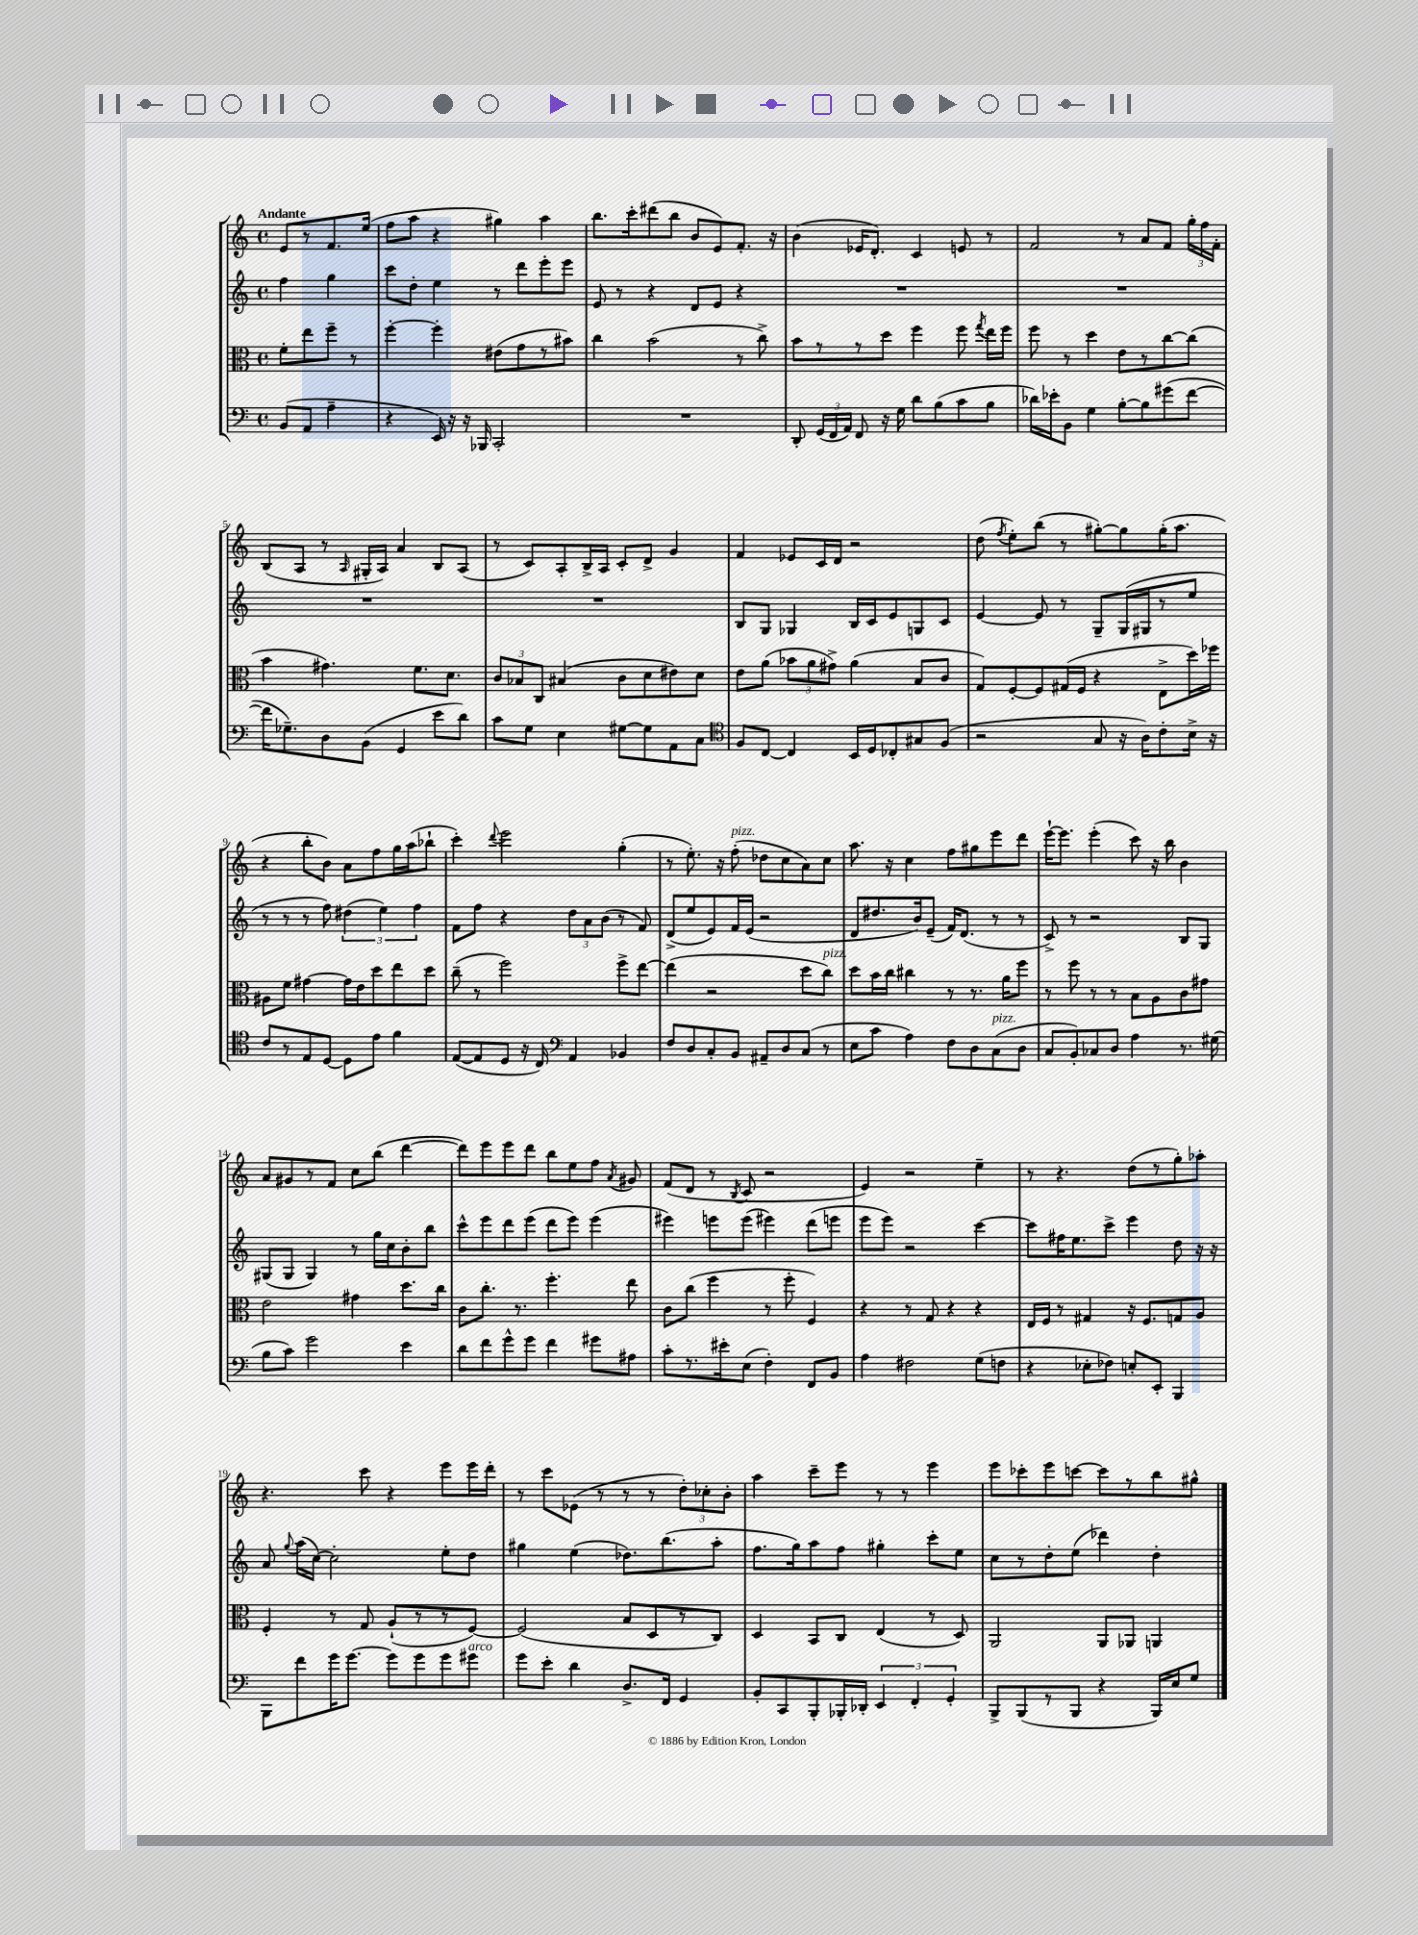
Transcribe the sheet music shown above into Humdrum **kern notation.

**kern	**kern	**kern	**kern
*staff4	*staff3	*staff2	*staff1
*clefF4	*clefC3	*clefG2	*clefG2
*k[]	*k[]	*k[]	*k[]
*M4/4	*M4/4	*M4/4	*M4/4
*met(c)	*met(c)	*met(c)	*met(c)
(8BB/L	8f'\L	4ff\	8e/L
8AA/J	8ee\	.	8r
4A~\	8ff~\J	4gg\	8.f/
.	8r	.	.
.	.	.	(16ee/Jk
=	=	=	=
4r	[4ff'\	8ccc\L	8ff\L
.	.	8dd'\J	8aa\J
16EE/)	4ff'\]	4ee\	4r
16r	.	.	.
16r	.	.	.
16BBB-/	.	.	.
2CC'/	(8e#\L	8r	4gg#\)
.	8g\	8ddd\L	.
.	8r	8eee'\	4aa\
.	8b#\J)	8eee\J	.
=	=	=	=
1r	4cc\	8e/	8.bb\L
.	.	8r	.
.	.	.	16ccc'\k
.	(2b\	4r	(8ddd#\
.	.	.	8bb\J
.	.	8d/L	8b/L
.	.	8e/J	8e/)
.	8r	4r	8.f'/J
.	8cc^\)	.	.
.	.	.	16r
=	=	=	=
8DD'/	8b\L	1r	(4b\
(24GG/LL	8r	.	.
24FF/	.	.	.
24AA/JJ)	.	.	.
8FF/	8r	.	16e-/LK
.	.	.	8.d'/J)
16r	8dd\J	.	.
16G\	.	.	.
8d\L	4ff\	.	4c/
(8B\	.	.	.
8c\	8ff\	.	8e/
.	8qgg/	.	.
8B\J	16ee\LL	.	8r
.	16ff\JJ	.	.
=	=	=	=
16d-\LL)	8ff\	1r	2f/
16e-'\J	.	.	.
8BB\J	8r	.	.
4G\	4dd\	.	.
[8B'\L	8e\L	.	8r
8B\]	8r	.	8a/L
(8g#\	[8cc\	.	8f/J
[8f\J	(8cc\]J	.	24gg'\LL
.	.	.	24ff\
.	.	.	24f'\JJ
=	=	=	=
16f\]LK	4b\	1r	(8B/L
8.G-~\)	.	.	.
.	.	.	8A/J
8D\	4.g#\)	.	8r
.	.	.	16qqA/
(8BB\J	.	.	16G#'/LL
.	.	.	16A/JJ)
4GG/	.	.	4a/
.	8.f\L	.	.
8e\L	.	.	8B/L
.	8.d\J	.	.
8d\J)	.	.	(8A/J
=	=	=	=
8c\L	12c/L	1r	8r
.	12B-/	.	.
8G\J	.	.	8c/L)
.	12C/J	.	.
4E\	(4B#/	.	8A'/
.	.	.	16B^/L
.	.	.	16A/JJ
[8G#\L	8c\L	.	8c'/L
8G#\]	8d\	.	8d^/J
8AA\	8e#\)	.	4g/
8C\J	8d\J	.	.
=	=	=	=
*clefC4	*	*	*
8F/L	8e\L	8B/L	4f/
[8C/J	(8a\J	8G/J	.
4C/]	12b-\L	4G-/	8e-/L
.	12a\	.	.
.	.	.	16c/L
.	12g#^\J)	.	.
.	.	.	16d/JJ
16BB/LL	(4a\	16B/LL	2r
16D/J	.	16c/J	.
8C-'/	.	8e/	.
8G#/	8B/L	8G/	.
(8F/J	8c/J	8c/J	.
=	=	=	=
2r	8G/L)	[4e/	(8dd\
.	.	.	8qff/
.	[8F'/	.	8ee'\L)
.	8F/]	8e/]	(8bb\J
.	(16G#/L	8r	8r
.	16F/JJ	.	.
8G/	4r	8G~/L	[8gg#'\L)
16r	.	(16G/L	8gg#\]
16A\LK)	.	16G#/J	.
8c'\	8E^\L	8r	(16gg#'\K
.	.	.	8.aa\J
16B^\Jk	16dd\L)	8ee/J	.
16r	16ff-\JJ	.	.
=	=	=	=
8c/L	8A#\L	8r	4r
8r	8f\J	8r	.
8E/	[4g#\	8r	8bb'\L
[8D/J	.	8ff\)	8b\J)
8D\]L	16g#\]LL	(6dd#\	8a\L
.	16e\J	.	.
8e\J	8dd\	.	8ff\
.	.	6ee\)	.
4f\	8ee\	.	16gg\L
.	.	.	(16aa\J
.	.	6ff\	.
.	8dd\J	.	8bb-`\J
=	=	=	=
([8E/L	(8cc~\	8f\L	4ccc'\)
8E/]	8r	8ff\J	.
.	.	.	8qqddd/
8D/J	2ff\)	4r	2eee\
16r	.	.	.
16C/)	.	.	.
*clefF4	*	*	*
4AA/	.	12dd\L	.
.	.	12a\	.
.	.	(12b\J	.
4BB-/	8ff^\L	8r	(4gg'\
.	[8ee\J	8f/)	.
=	=	=	=
8F/L	(4ee\]	(8d^/L	8r
8D/	.	8ee/	8.ee'\)
8C'/	2r	8e/)	.
.	.	.	16r
8BB/J	.	16f/L	(8ff'\
.	.	(16e/JJ	.
8AA#~/L	.	2r	8dd-\L
8D/	.	.	8cc\
(8C/J	8dd\L	.	8a\)
8r	8cc\J)	.	8cc\J
=	=	=	=
8E\L	8dd\L	8d/L	8.aa\
8c\J	16b\L	8.dd#/	.
.	16cc\JJ	.	16r
4A\)	4cc#\	.	4cc\
.	.	16b/k)	.
.	.	(8e~/J	.
8F\L	8r	16f/LK)	8ff\L
.	.	(8.d/J	.
8D\	8.r	.	8gg#\
(8C\	.	8r	8eee\
.	16a\LK	.	.
8D\J	8ff\J	8r	8ddd\J
=	=	=	=
8C/L	8r	8c^/)	[16eee`\LK
.	.	.	8.eee\]J
8BB'/)	8ff\	8r	.
8C-/	8r	2r	(4eee'\
8D/J	8r	.	.
4A\	8B\L	.	8ccc\)
.	8A\	.	16r
.	.	.	16bb\
8.r	8c\	8B/L	4b\
.	8g#\J	8G/J	.
(16G#\	.	.	.
=	=	=	=
8B\L	2e\	(8G#/L	8a/L
8c\J)	.	8G#/J	8g#/
2g\	.	4G#/)	8r
.	.	.	8f/J
.	4g#\	8r	8cc\L
.	.	16gg\LL	(8bb\J
.	.	16cc\J	.
4e\	8.dd\L	8b'\	[4ddd\
.	.	8bb\J	.
.	16cc\Jk	.	.
=	=	=	=
8d\L	8c\L	8ccc^^\L	8ddd\]L)
8f\	8.cc'\J	8eee\	8eee\
8g^^\	.	8ddd\	8eee\
.	8.r	.	.
8g\J	.	(8eee\J	8ddd\J
4f\	4.ff'\	8ddd\L	8bb\L
.	.	8eee\J)	8ee\
8g#\L	.	(4eee\	8ff\J
.	.	.	8qa/
8A#\J	8ee\	.	8g#/
=	=	=	=
8c'\L	8c\L	4eee#\)	(8f/L
8.r	(8cc\J	.	8d/J
.	4ff\	8eee\L	8r
16e#'\k	.	.	.
.	.	.	8qB/
(8E\J	.	(8eee\J	8c/
4F'\)	8r	4eee#\)	2r
.	8ff'\	.	.
8FF/L	4F/)	(8ddd\L	.
8BB/J	.	8eee\J	.
=	=	=	=
4A\	4r	8eee\L	4e/)
.	.	8eee\J)	.
2F#\	8r	2r	2r
.	8G/	.	.
.	4r	.	.
(8G\L	4r	[4ccc\	4ee~\
8F\J	.	.	.
=	=	=	=
4r	16E/LL	8ccc\]L	8r
.	16F/JJ	.	.
.	8r	16ff#\K	4.r
.	.	8.ee\	.
8E-'\L	4G#/	.	.
8F-\J)	.	8ccc^\J	.
8E'/L	16r	4eee\	(8dd\L
.	8.F/L	.	.
8EE'/J	.	.	8r
4BBB/	8G/	8dd\	8gg'\)
.	8A/J	16r	8aa-'\J
.	.	16r	.
=	=	=	=
8BBB\L	4F'/	8a/	4.r
.	.	8qqgg/	.
8f\	.	(16aa\LL	.
.	.	[16cc\JJ)	.
16g\K	8r	2cc'\]	.
[8.g\J	.	.	.
.	8G/	.	8ccc\
8g\]L	(8A`/L	.	4r
8g\	8r	.	.
8g\	8r	8ee'\L	8eee\L
8g#\J	[8F/J)	8dd\J	16eee\L
.	.	.	16ddd'\JJ
=	=	=	=
8g\L	(2F/]	4gg#\	8r
8e'\J	.	.	8ccc\L
4d\	.	(4ee\	(8e-\J
.	.	.	8r
8.D^/L	8B/L	8.dd-\L)	8r
.	8D/	.	8r
16FF/Jk	.	(8.bb\	.
4GG/	8r	.	12dd'\L)
.	.	.	12cc-'\
.	8C/J)	8aa'\J	.
.	.	.	12b'\J
=	=	=	=
8BB'/L	4D/	8.ff\L	4aa\
8CC/	.	.	.
.	.	16gg\k)	.
8BBB'/	8BB/L	8aa\	8ccc~\L
16BBB-'/L	8C/J	8ff\J	8eee\J
16DD-'/JJ	.	.	.
6EE/	(4E/	4gg#'\	8r
.	.	.	8r
6FF'/	.	.	.
.	8r	8ccc'\L	4eee\
6GG'/	.	.	.
.	8D/)	8ee\J	.
=	=	=	=
8BBB^/L	2AA/	8cc\L	8eee\L
(8BBB/	.	8r	8ccc-'\
8r	.	8dd'\	8eee\
8BBB/J	.	(8ee\J	[8ccc\J
4r	8AA/L	4ddd-\)	8ccc\]L
.	8AA-/J	.	8r
16BBB/LL)	4AA/	4dd'\	8bb\
16E/J	.	.	.
8G/J	.	.	8gg#^^\J
==	==	==	==
*-	*-	*-	*-
